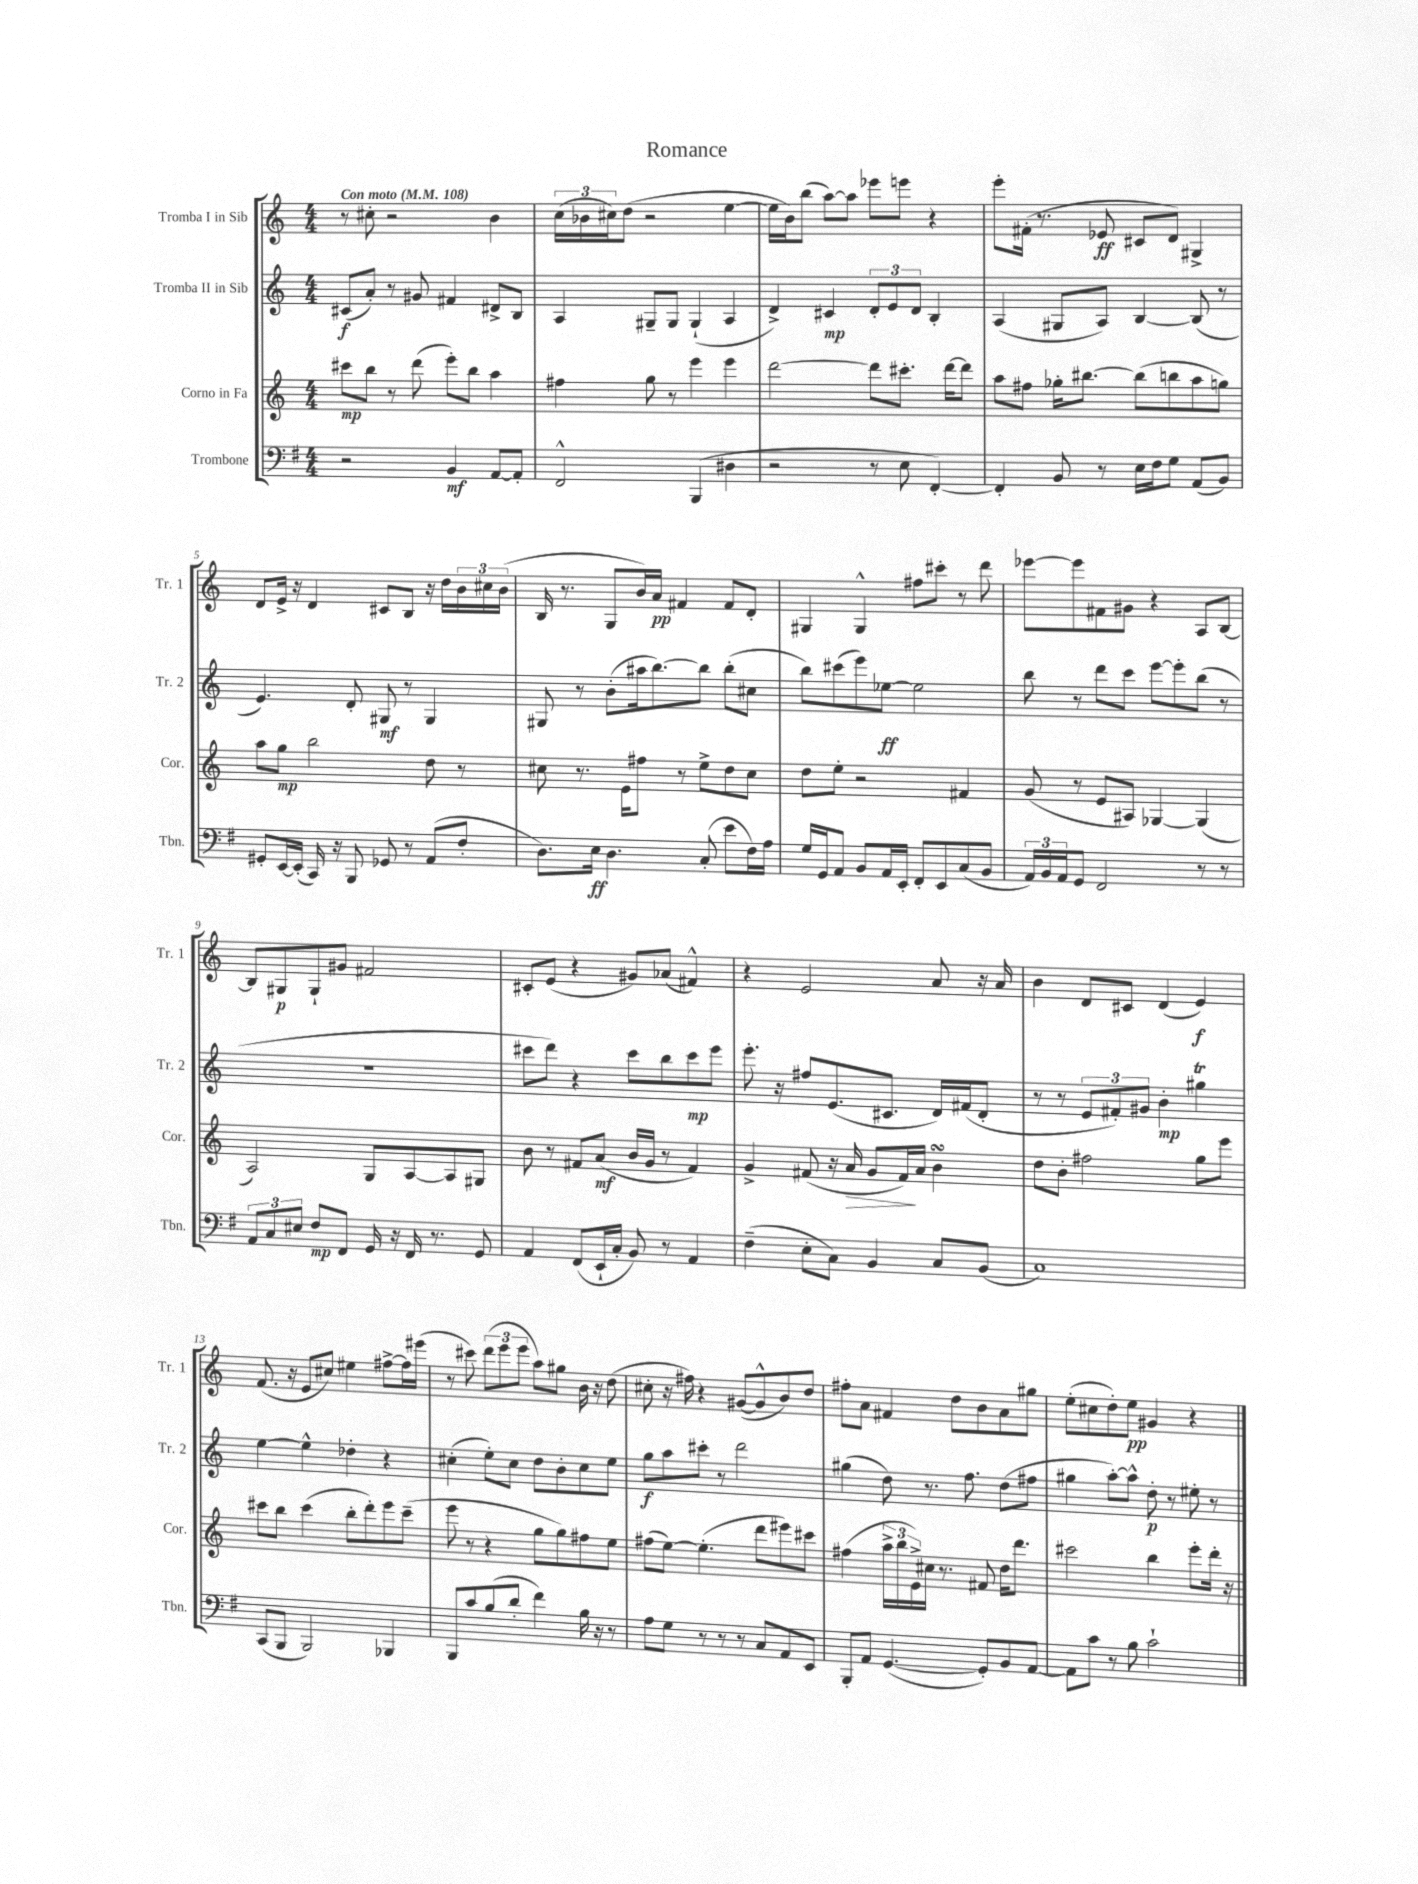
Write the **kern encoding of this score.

**kern	**kern	**kern	**kern
*staff4	*staff3	*staff2	*staff1
*clefF4	*clefG2	*clefG2	*clefG2
*k[f#]	*k[]	*k[]	*k[]
*M4/4	*M4/4	*M4/4	*M4/4
*MM108	*MM108	*MM108	*MM108
2r	8ccc#	(8c#	8r
.	8bb	8a')	8cc#'
.	8r	8r	2r
.	(8ddd	8g#	.
4BB	8eee')	4f#	.
.	8bb	.	.
[8AA	4aa	8d#^	4b
8AA']	.	8B	.
=	=	=	=
2FF#^^	4ff#	4A	(24cc
.	.	.	24b-
.	.	.	24cc#)
.	.	.	(8dd
.	8gg	8G#~	2r
.	8r	8G#	.
(4BBB	4eee	(4G#`	.
4D#	4eee	4A	[4ee
=	=	=	=
2r	[2ddd	4d^)	16ee]
.	.	.	16b)
.	.	.	(8bb
.	.	4c#	[8aa)
.	.	.	8aa]
8r	8ddd]	12d'	8eee-
.	.	12e	.
8E	8.ccc#'	.	8eee
.	.	12d	.
[4FF#')	.	4B'	4r
.	[16ddd	.	.
.	8ddd]	.	.
=	=	=	=
4FF#']	8aa	(4A	8eee'
.	8ff#	.	(16f#'
.	.	.	8.r
8BB	16gg-'	8G#	.
.	[8.bb#	.	.
8r	.	8A)	8e-
16E	(8bb#]	[4B	8c#
16F#	.	.	.
8G	8bb	.	8d)
(8AA	8aa	(8B]	4G#^
8BB)	8gg)	8r	.
=	=	=	=
8GG#'	8aa	4.e)	8d
[16EE	8gg	.	16e^
(16EE']	.	.	16r
16CC)	2bb	.	4d
16r	.	.	.
8BBB	.	8d'	.
8GG-	.	8G#	8c#
8r	.	8r	8B
(8AA	8dd	4G#	16r
.	.	.	16dd
8F#'	8r	.	24b
.	.	.	24cc#
.	.	.	(24b
=	=	=	=
8.D)	8cc#	8G#	16B
.	.	.	8.r
.	8.r	8r	.
16E	.	.	.
4.D	.	(8b'	8G
.	16e	.	.
.	8ff#	16aa#	16b)
.	.	[8.bb)	16a
.	8r	.	4f#
(8C'	8ee^	8bb]	.
8e	8dd	(8bb'	8f#
16F#)	8cc#	8cc#	8d'
16A	.	.	.
=	=	=	=
16G	8dd	8bb)	4G#
16GG	.	.	.
8AA	8ee'	(8ccc#	.
8BB	2r	8eee)	4G#^^
16AA	.	[8ee-	.
16EE'	.	.	.
8FF#'	.	2ee-]	8ff#
8EE	.	.	8ccc#'
(8C	4f#	.	8r
8BB	.	.	8ddd
=	=	=	=
24AA)	(8g	8bb	[8eee-
24BB	.	.	.
24AA	.	.	.
8GG	8r	8r	8eee-]
2FF#	8e	8ddd	8f#
.	8A#)	8ccc	8g#
.	[4G-	[8eee	4r
.	.	8eee']	.
8r	(4G-]	(8bb	8A
8r	.	8r	[8B
=	=	=	=
12AA	2A)	1r	8B]
12C	.	.	.
.	.	.	8G#
12E#	.	.	.
8F#	.	.	8G#`
8FF#	.	.	8g#
16GG	8G	.	2f#
16r	.	.	.
16FF#	[8A	.	.
8.r	.	.	.
.	8A]	.	.
8GG	8G#	.	.
=	=	=	=
4AA	8b	8ccc#	8c#'
.	8r	8ddd)	(8e
(8FF#	8f#	4r	4r
16EE`	(8a	.	.
16C'	.	.	.
8BB)	16b	8ccc#	8g#)
.	16g	.	.
8r	8r	8bb	(8a-
4AA	4f#)	8ccc#	4f#^^)
.	.	8eee	.
=	=	=	=
(4F#~	4g^	8.eee'	4r
.	.	16r	.
8E'	(8f#	8ff#	2e
8C)	16r	(8.e	.
.	16a	.	.
4BB	8g	.	.
.	.	8.c#	.
.	16f#)	.	.
.	16a	.	.
8C	4b	16d)	8a
.	.	(16f#	.
(8BB	.	8d'	16r
.	.	.	16a
=	=	=	=
1C)	8dd	8r	4b
.	8b'	8r	.
.	2ff#	12e	8d
.	.	12f#')	.
.	.	.	8c#
.	.	12g#	.
.	.	4b'	(4d
.	8gg	4gg#	4e)
.	8eee	.	.
=	=	=	=
(8CC	8ccc#	[4ee	(8.f
8BBB	8bb	.	.
.	.	.	16r
2BBB)	(4ccc#	4ee^^]	8e
.	.	.	8cc#)
.	8bb'	4dd-'	4ee#
.	8ddd')	.	.
4BBB-	8eee	4r	[8ff#^
.	(8ccc#~	.	16ff#]
.	.	.	(16eee#
=	=	=	=
8BBB	8eee	(4cc#'	8r
8c	8r	.	8ccc#)
(8B	4r	8ee')	(12ddd
.	.	.	12eee
8d'	.	8cc#	.
.	.	.	12eee
4f#)	8gg	8dd	8aa)
.	8gg)	8b'	8gg#
16B	8ff#	8cc#	16b
16r	.	.	16r
8r	8ee	8ee	(8dd
=	=	=	=
8A	(8ff#	8gg	8cc#'
8G	[8ee)	8aa	16r
.	.	.	16ff#)
8r	(4.ee']	8ccc#'	4r
8r	.	8r	.
8r	.	2ddd	([8g#
8C	8ddd	.	8g#^^]
8AA	8eee#)	.	8b)
8EE	8ccc#	.	8dd
=	=	=	=
8BBB'	(4ff#	(4gg#	8ff#'
8AA	.	.	8a
([4.GG	24aa^	8dd)	4f#
.	24bb	.	.
.	24e^)	.	.
.	16cc#	8.r	.
.	8.r	.	.
.	.	.	8dd
.	.	8.ff	.
8GG'])	8f#	.	8b
8BB	16dd	(8dd	8a
.	8.ddd	.	.
[8AA	.	8ff#	8gg#
=	=	=	=
8AA]	2ccc#	4gg#	(8ee'
8c	.	.	8cc#
8r	.	[8aa')	8dd')
8B	.	8aa^^]	8ee
2c`	4bb	8dd'	4g#
.	.	8r	.
.	8eee'	8ee#'	4r
.	16ddd'	8r	.
.	16r	.	.
==	==	==	==
*-	*-	*-	*-
